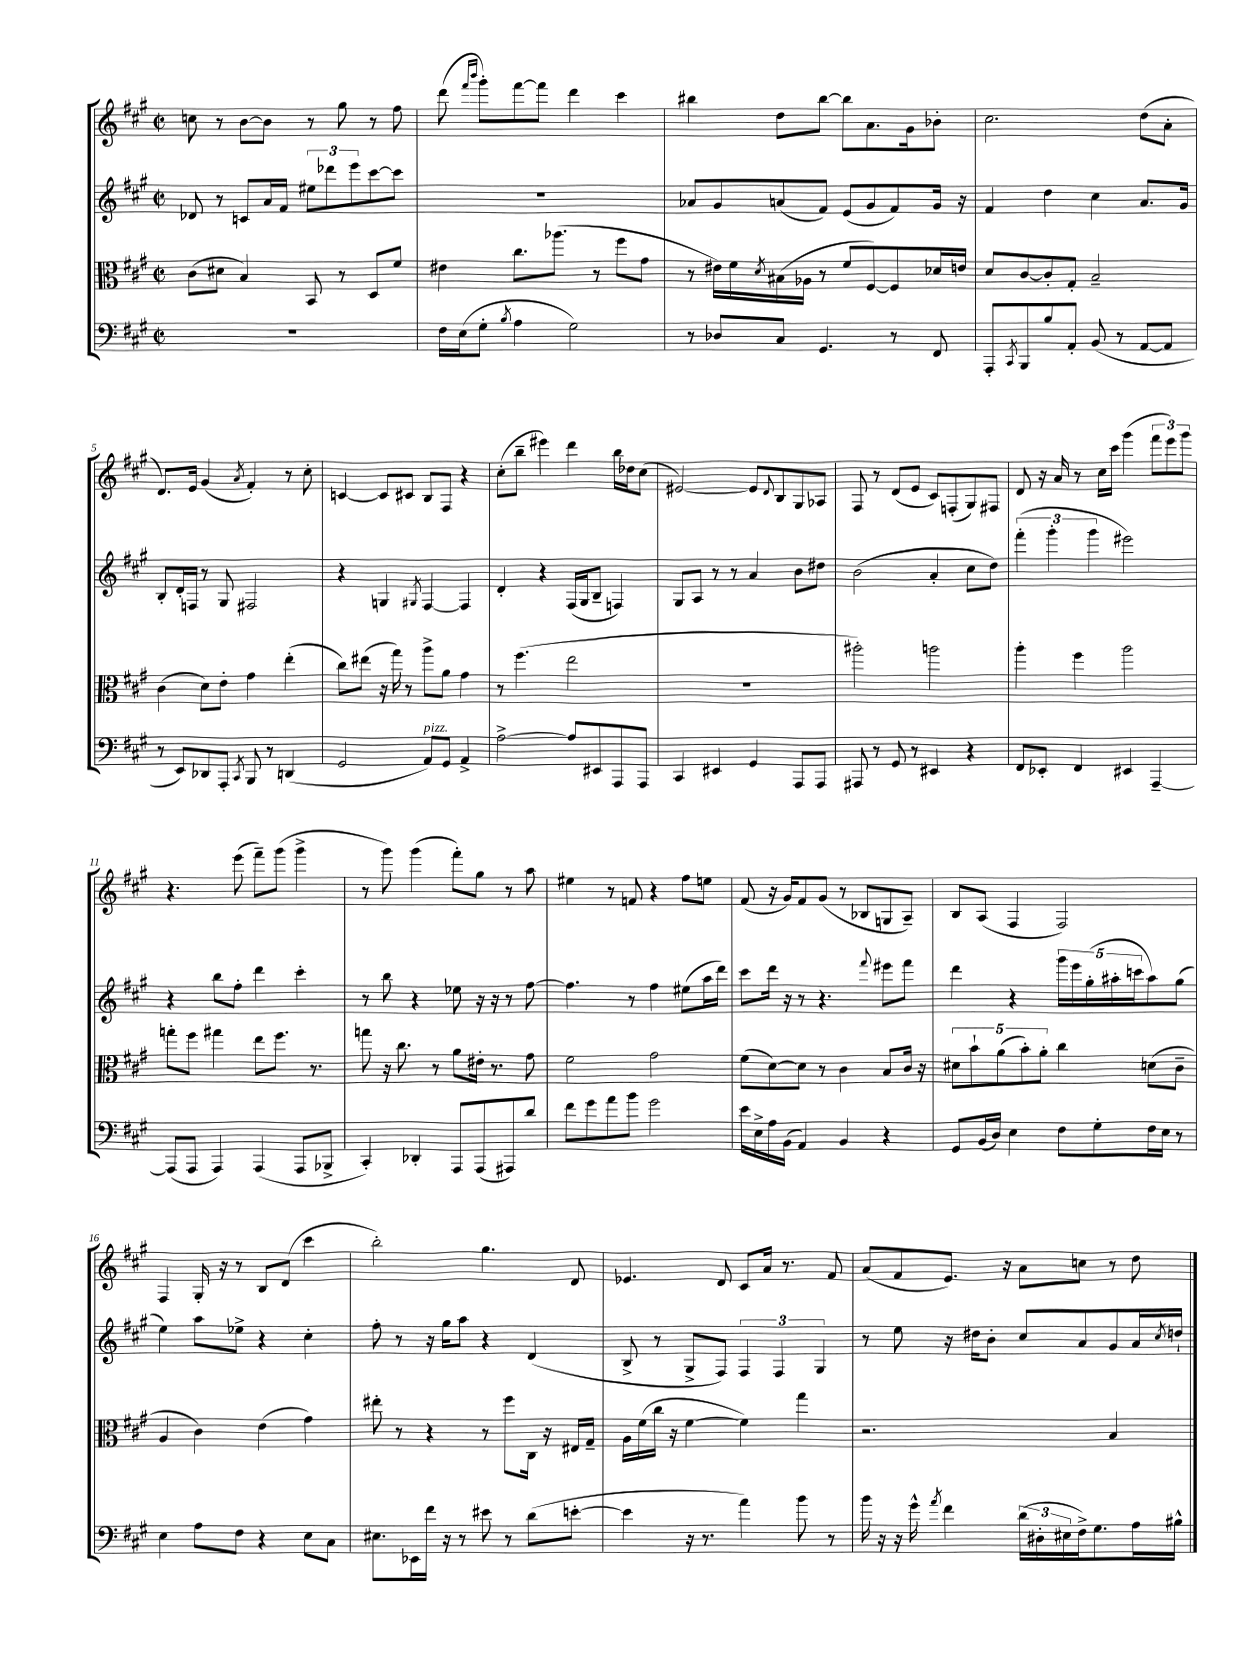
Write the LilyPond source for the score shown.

<<
\new StaffGroup <<
\new Staff = "s0" {
    \clef treble \key a \major \defaultTimeSignature \time 2/2
    c''8 r8 b'8~ b'8 r8 gis''8 r8 fis''8 |
    d'''8( \grace { fis'''16 b'''16 } gis'''8-.) fis'''8~ fis'''8 d'''4 cis'''4 |
    bis''4 d''8 bis''8~ bis''8 a'8. gis'16 bes'8-. |
    cis''2. d''8( a'8-. |
    d'8.) e'16 gis'4( \acciaccatura { a'8 } fis'4-.) r8 cis''8-. |
    c'4~ c'8 cis'8 b8 fis8 r4 |
    cis''8-.( b''8-- eis'''4) d'''4 b''16 des''16 cis''8( |
    eis'2~) eis'8 \appoggiatura { d'8 } b8 gis8 aes8 |
    fis8 r8 d'8( e'8 cis'8) f8-.( gis8) fis8 |
    d'8 r16 a'16 r8 cis''16 cis'''16 gis'''4( \tuplet 3/2 { fis'''8 e'''8) gis'''8 } |
    r4. e'''8( fis'''8--) gis'''8( gis'''4-> |
    r8 gis'''8) gis'''4( fis'''8-.) gis''8 r8 a''8 |
    eis''4 r8 f'8 r4 fis''8 e''8 |
    fis'8( r16 gis'16) fis'8 gis'8( r8 bes8 g8 a8--) |
    b8 a8( fis4 fis2) |
    fis4 gis16-. r16 r8 b8 d'8( cis'''4 |
    b''2-.) gis''4. d'8 |
    ees'4. d'8 cis'8 a'16 r8. fis'8 |
    a'8( fis'8 e'8.) r16 a'8 c''8 r8 d''8 \bar "|." |
}
\new Staff = "s1" {
    \clef treble \key a \major \defaultTimeSignature \time 2/2
    des'8 r8 c'8 a'16 fis'16 \tuplet 3/2 { eis''8 des'''8 e'''8 } cis'''8~ cis'''8 |
    R1 |
    aes'8 gis'8 a'8( fis'8) e'8( gis'8 fis'8) gis'16 r16 |
    fis'4 d''4 cis''4 a'8. gis'16 |
    b8-. d'16-. f16 r8 gis8 fis2 |
    r4 g4 \acciaccatura { gis8 } fis4~ fis4 |
    d'4-. r4 fis16( gis16 b8-- f4) |
    gis8 a8 r8 r8 a'4 b'8 dis''8 |
    b'2( a'4-. cis''8 d''8) |
    \tuplet 3/2 { fis'''4-.( gis'''4-. gis'''4 } eis'''2) |
    r4 b''8 fis''8-. d'''4 cis'''4-. |
    r8 b''8 r4 ees''8 r16 r16 r8 fis''8~ |
    fis''4. r8 fis''4 eis''8( a''16 d'''16) |
    cis'''8 d'''16 r16 r8 r4. \appoggiatura { fis'''8 } eis'''8 fis'''8 |
    d'''4 r4 \tuplet 5/4 { gis'''16 e'''16 gis''16-.( ais''16-. c'''16 } ais''8) gis''8( |
    e''4) a''8 ees''8-> r4 cis''4-. |
    fis''8-. r8 r16 gis''16 a''8 r4 d'4( |
    b8-> r8 gis8-> fis8) \tuplet 3/2 { fis4 fis4 gis4 } |
    r8 e''8 r16 dis''16 b'8-. cis''8 a'8 gis'8 a'16 \acciaccatura { cis''8 } d''16-! \bar "|." |
}
\new Staff = "s2" {
    \clef alto \key a \major \defaultTimeSignature \time 2/2
    cis'8( dis'8 b4) b,8 r8 d8 fis'8 |
    eis'4 cis''8. aes''8.( r8 fis''8 gis'8 |
    r8 eis'16) fis'16 \acciaccatura { d'8 } bis16( aes16 r8 fis'8 fis8~) fis8 des'16 e'16 |
    d'8 cis'8~ cis'8-. gis8-. b2-- |
    cis'4( d'8) e'8-. gis'4 e''4-.( |
    cis''8) eis''8( r16 gis''16) r8 a''8-> a'8 gis'4 |
    r8 fis''4.( e''2 |
    R1 |
    ais''2-.) a''2 |
    a''4-. fis''4 a''2 |
    g''8-. fis''8 gis''4 e''8 fis''8. r8. |
    g''8 r16 cis''8. r8 a'8 eis'16-. r8. gis'8 |
    fis'2 gis'2 |
    fis'8( d'8~) d'8 r8 cis'4 b8 cis'16 r16 |
    \tuplet 5/4 { dis'8 b'8-! a'8( b'8-.) a'8-. } cis''4 d'8( cis'8-- |
    a4 cis'4) e'4( gis'4) |
    eis''8-. r8 r4 r8 fis''8 cis16 r16 eis16 gis16-- |
    a16 fis'16( cis''16 r16 fis'4~ fis'4) gis''4 |
    r2. b4 \bar "|." |
}
\new Staff = "s3" {
    \clef bass \key a \major \defaultTimeSignature \time 2/2
    R1 |
    fis16 e16( gis8-. \acciaccatura { b8 } a4 gis2) |
    r8 des8 cis8 gis,4. r8 fis,8 |
    a,,8-. \acciaccatura { cis,8 } b,,8 b8 a,8-. b,8( r8 a,8~ a,8 |
    r8 e,8) des,8 a,,8-. \acciaccatura { cis,8 } b,,8 r8 d,4( |
    gis,2 a,8^\markup { \italic "pizz." }) gis,8 a,4-> |
    a2~-> a8 eis,8 a,,8 a,,8 |
    cis,4 eis,4 gis,4 a,,8 a,,8 |
    ais,,8 r8 gis,8 r8 eis,4 r4 |
    fis,8 ees,8-. fis,4 eis,4 a,,4~-- |
    a,,8( a,,8 a,,4) a,,4( a,,8 bes,,8-> |
    cis,4-.) des,4-. a,,8 a,,8( ais,,8) d'8 |
    fis'8 gis'8 a'8 b'8 gis'2 |
    e'16 e16-> a16 b,16( a,4) b,4 r4 |
    gis,8 b,16( d16) e4 fis8 gis8-. fis16 e16 r8 |
    e4 a8 fis8 r4 e8 cis8 |
    eis8. ees,16 fis'16 r16 r8 eis'8 r8 d'8( e'8~-. |
    e'4 r16 r8. a'4) b'8 r8 |
    b'16 r16 r16 gis'16-^ \acciaccatura { a'8 } fis'4 \tuplet 3/2 { d'16( dis16-. eis16 } fis16->) gis8. a16 bis16-^ \bar "|." |
}
>>
>>
